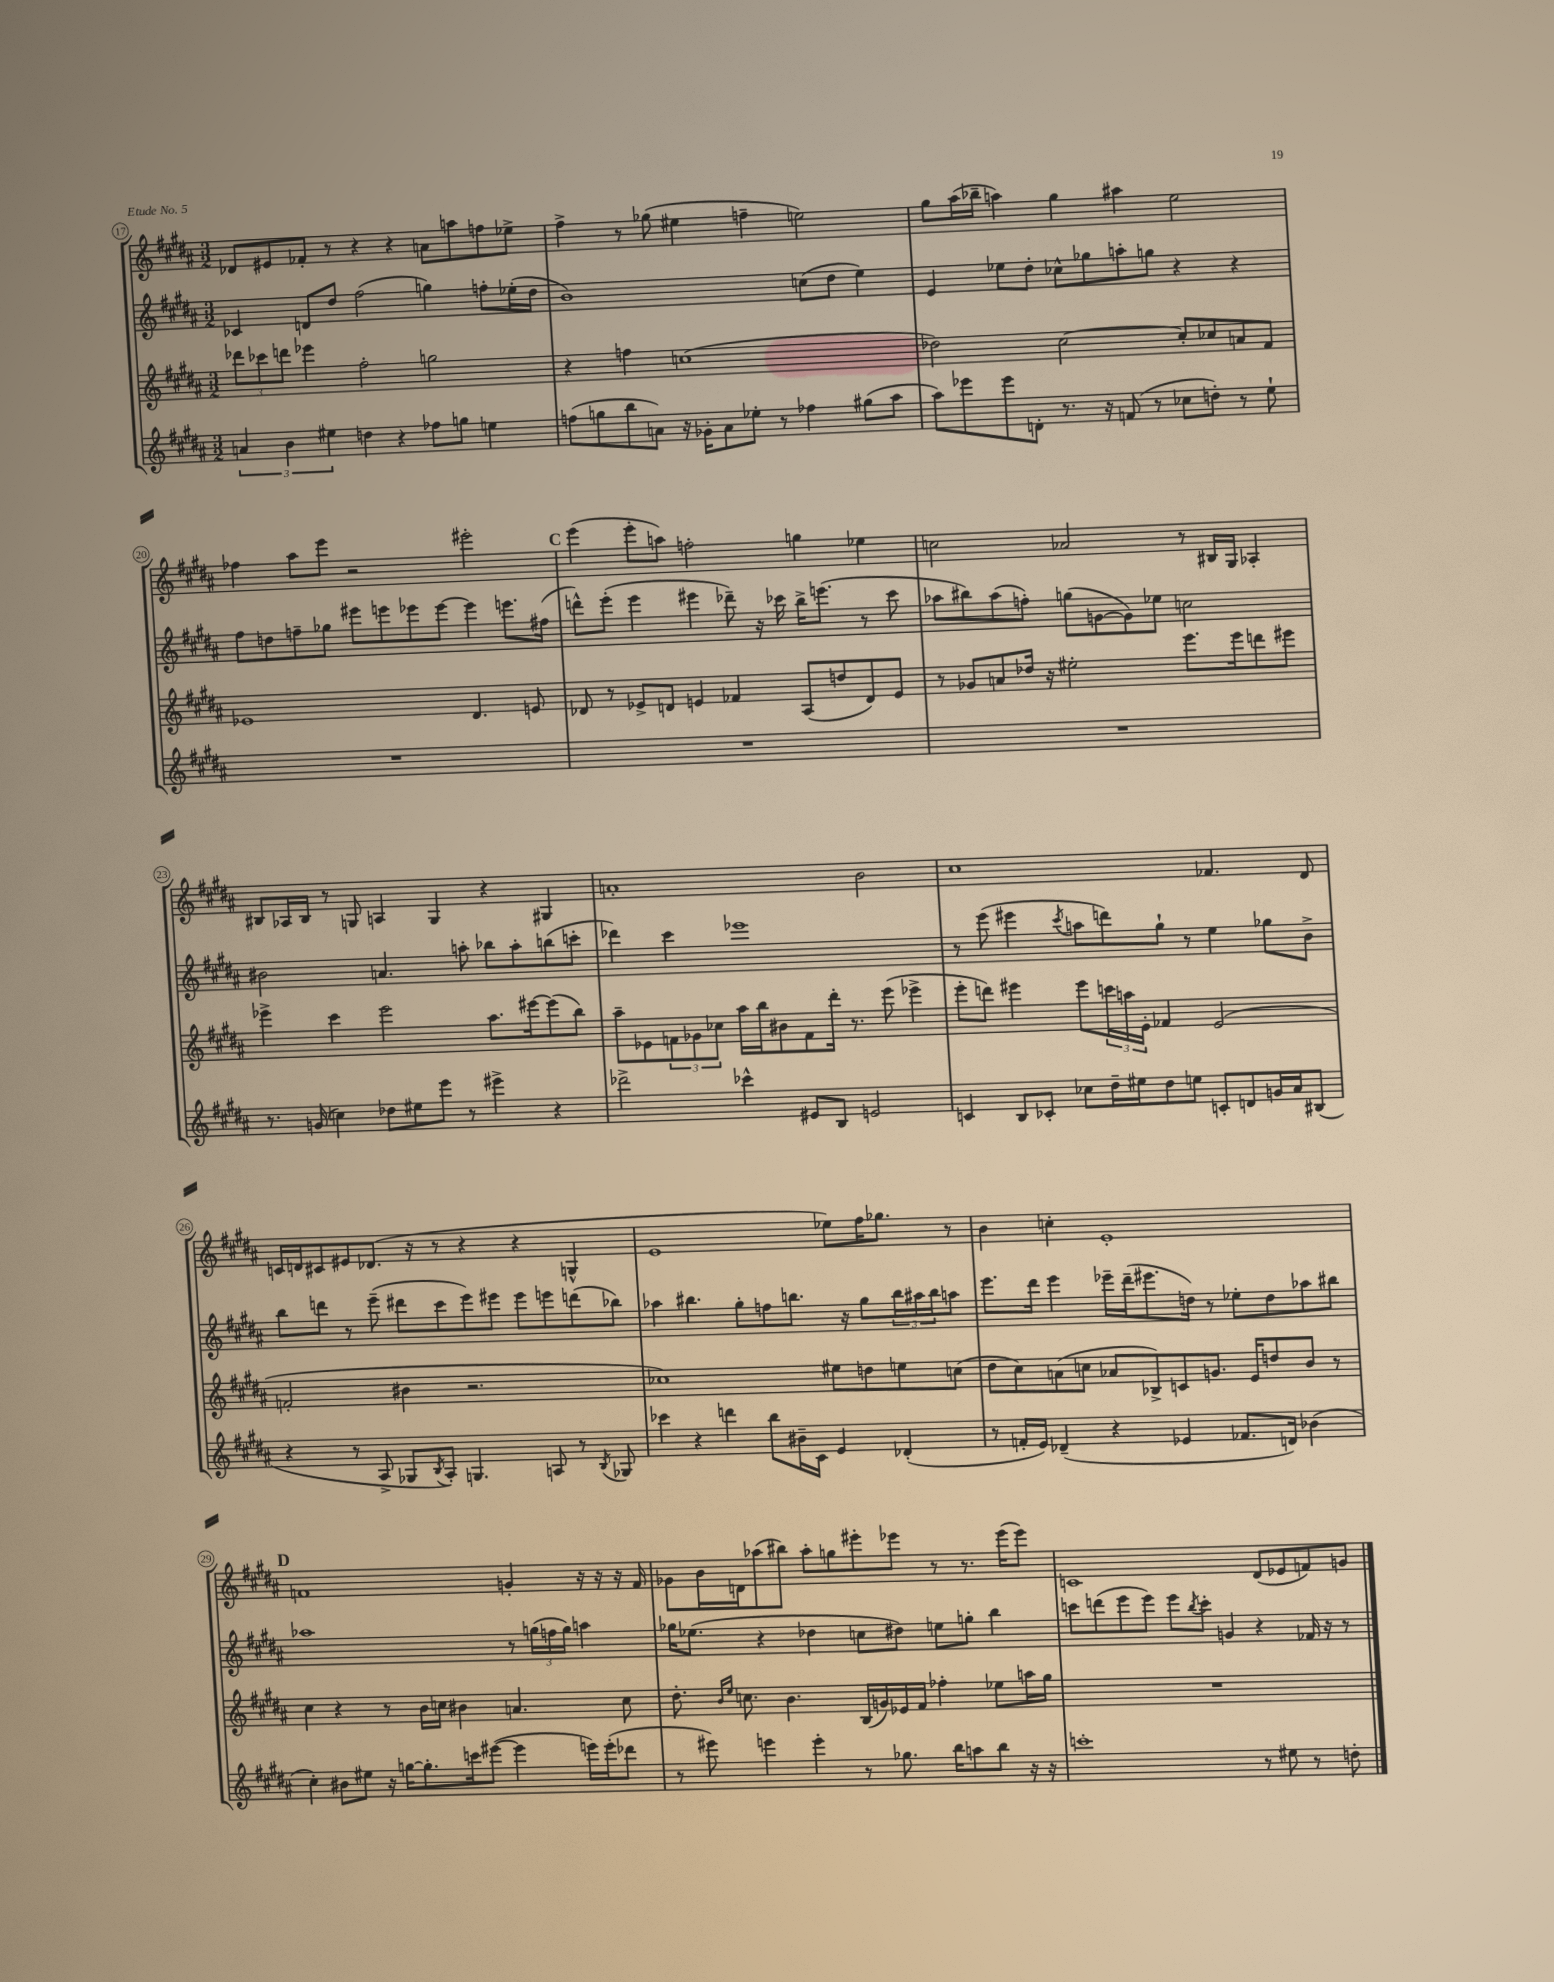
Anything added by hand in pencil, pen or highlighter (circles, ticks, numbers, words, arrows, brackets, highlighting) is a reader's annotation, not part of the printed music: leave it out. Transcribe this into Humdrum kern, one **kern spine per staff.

**kern	**kern	**kern	**kern
*staff4	*staff3	*staff2	*staff1
*clefG2	*clefG2	*clefG2	*clefG2
*k[f#c#g#d#a#]	*k[f#c#g#d#a#]	*k[f#c#g#d#a#]	*k[f#c#g#d#a#]
*M3/2	*M3/2	*M3/2	*M3/2
6a	12ddd-	4c-	8d-
.	12ccc-	.	.
.	.	.	8e#
6b	12ddd	.	.
.	4eee-	8d	8f-'
6ee#	.	.	.
.	.	8dd#	8r
4dd	2ff#'	(2ff#	4r
4r	.	.	4r
8ff-	2gg	4gg)	8a
8gg	.	.	8aa
4ee	.	8ff'	8ff
.	.	(16ee-'	8ee-^
.	.	16dd#	.
=	=	=	=
(8ff	4r	1b)	4ff#^
8gg	.	.	.
8bb	4ff	.	8r
8a)	.	.	(8gg-
16r	(1cc	.	4ee#
16g-'	.	.	.
8a	.	.	.
8ee-'	.	.	4ff~
8r	.	.	.
4ff-	.	(8cc	2ee)
.	.	8dd#	.
(8gg#	.	4ee)	.
8aa#	.	.	.
=	=	=	=
8aa#)	2dd-)	4e	8gg#
8eee-	.	.	(16aa#
.	.	.	16bb-~
8eee-	.	8ee-	4aa)
8d'	.	8dd#'	.
8.r	[2cc#	8cc-^^	4gg#
.	.	8gg-	.
16r	.	.	.
(8f	.	8aa'	4aa#
8r	.	8gg	.
8cc-	8cc#']	4r	2ee
8dd')	8cc-	.	.
8r	8a	4r	.
8ee`	8f#	.	.
=	=	=	=
1.r	1e-	8ff#	4ff-
.	.	8dd	.
.	.	8ff~	8aa#
.	.	8gg-	8eee
.	.	8eee#	2r
.	.	8eee	.
.	.	8eee-	.
.	.	[8eee-	.
.	4.d#	4eee-]	2eee#'
.	.	8.eee	.
.	8e	.	.
.	.	(16ff#	.
=	=	=	=
1.r	8d-	8ddd^^)	(4eee
.	8r	(8eee'	.
.	8e-^	4eee	8eee'
.	8d	.	8aa)
.	4e	4eee#	2ff'
.	4f-	8ddd-~)	.
.	.	16r	.
.	.	16ccc-	.
.	(8A#	16bb^	4gg
.	.	(8.eee	.
.	8dd	.	.
.	8d)	8r	4ee-
.	8e	8ccc-	.
=	=	=	=
1.r	8r	8aa-	2cc
.	8g-	8bb#)	.
.	8a	(8aa-	.
.	16dd-	8ff')	.
.	16r	.	.
.	2ee#'	(8gg	2a-
.	.	[8g	.
.	.	8g])	.
.	.	8ee-	.
.	8.eee	2cc	8r
.	.	.	16B#
.	16eee	.	16G#
.	8ddd	.	4A-'
.	8eee#	.	.
=	=	=	=
8.r	4eee-^	2b#	8B#
.	.	.	16A-
(16g	.	.	16B#
4cc)	4ccc#	.	8r
.	.	.	8G
8dd-	2eee-	4.a	4A
8ee#	.	.	.
8eee	.	.	4G
8r	.	8aa'	.
4eee#^	8.aa#	8bb-	4r
.	.	8aa'	.
.	[16eee#	.	.
4r	(8eee#]	(8bb	4G#
.	8bb)	8ccc'	.
=	=	=	=
2ddd-^	8aa#~	4ddd-)	1a'
.	8e-	.	.
.	12f	4ccc#	.
.	12g-	.	.
.	12cc-	.	.
4ccc-^^	16aa#	1eee-	.
.	16bb	.	.
.	8b#	.	.
8e#	8f	.	.
8B	16ddd#'	.	.
.	8.r	.	.
2e	.	.	2b
.	(8eee	.	.
.	4eee-^	.	.
=	=	=	=
4c	8eee'	8r	1cc#
.	8ddd)	(8eee	.
8B	4eee#	4eee#	.
8c-'	.	.	.
.	.	8qccc#	.
8cc-	8eee#	8aa	.
16dd#~	24ccc	8ddd)	.
.	24aa	.	.
16ee#	.	.	.
.	24e'	.	.
8dd#	4f-	8gg#`	.
8ee	.	8r	.
8c'	(2e	4ee	4.f-
8d	.	.	.
16g	.	8gg-	.
16a#	.	.	.
(8B#	.	8b^	8d#
=	=	=	=
4r	2f'	8bb	16c
.	.	.	16d
.	.	8ddd	8c#
8r	.	8r	8e#
8A#^	.	(8eee~	(8.d-
8G-	4b#	8ddd#	.
.	.	.	16r
8qB	.	.	.
8A#')	.	8ccc#	8r
4.G	2.r	8eee)	4r
.	.	8eee#	.
.	.	8eee#	4r
8A	.	8eee	.
8r	.	(8ddd	4G^^
8qB	.	.	.
8G-	.	8bb-)	.
=	=	=	=
4ccc-	1cc-)	4aa-	1e
4r	.	4.bb#	.
4ddd	.	.	.
.	.	8gg#'	.
8bb	.	8ff	.
16b#~	.	8.bb	.
16c#	.	.	.
4e	8ee#	.	8ee-)
.	.	16r	.
.	8dd	8gg#	16ff#
.	.	.	8.gg-
(4d-'	8ee	24bb	.
.	.	24aa#	.
.	.	24bb	.
.	(8cc	8aa	8r
=	=	=	=
8r	8dd#	8.eee	4b
16f'	8cc#)	.	.
16e)	.	16ddd#	.
(4d-~	(8a	4eee	4cc'
.	8cc	.	.
4r	8a-	16eee-~	1e'
.	.	(16ddd#~	.
.	8B-^)	8.eee#	.
4e-	8c	.	.
.	.	16dd)	.
.	8.g	8r	.
8.f-	.	8ee-'	.
.	16e	.	.
.	8dd	8dd	.
16d)	.	.	.
(4b-	8b	8aa-	.
.	8r	8bb#	.
=	=	=	=
4cc#')	4cc#	1aa-	1f
8b#	4r	.	.
8ee#	.	.	.
16r	8r	.	.
[16gg	.	.	.
8.gg']	16b	.	.
.	16cc	.	.
.	4b#	.	.
16ccc	.	.	.
([8eee#	.	.	.
4eee#]	4.a	8r	4g'
.	.	(24gg	.
.	.	24ff	.
.	.	24gg)	.
16eee)	.	4aa	16r
(16eee'	.	.	16r
8ddd-	8cc	.	16r
.	.	.	16f
=	=	=	=
8r	8.dd#'	16gg-	8g-
.	.	(8.ee-	.
8eee#)	.	.	16b
.	16qqb	.	.
.	16qqee	.	.
.	8.cc	.	16d
4eee	.	4r	(8aa-
.	4.b	.	8bb#)
4eee'	.	4dd-	8aa-'
.	.	.	8gg
8r	(16B	8cc	8eee#'
.	16g)	.	.
8.gg-	16e-	8dd#)	8eee-
.	16f#	.	.
.	4ff-'	8ee	8r
16bb	.	.	.
8aa	.	8gg'	8.r
8bb	8ee-	4bb	.
.	.	.	(16eee-
16r	16aa	.	8eee-)
16r	16gg#	.	.
=	=	=	=
1ccc'	1.r	8ccc	1c
.	.	(8ddd	.
.	.	8eee	.
.	.	8eee)	.
.	.	8eee	.
.	.	8qbb	.
.	.	8ccc'	.
.	.	4g	.
8r	.	4r	(8d#
8ee#	.	.	8e-
8r	.	16f-	8f)
.	.	16r	.
8dd'	.	8r	8g
==	==	==	==
*-	*-	*-	*-
